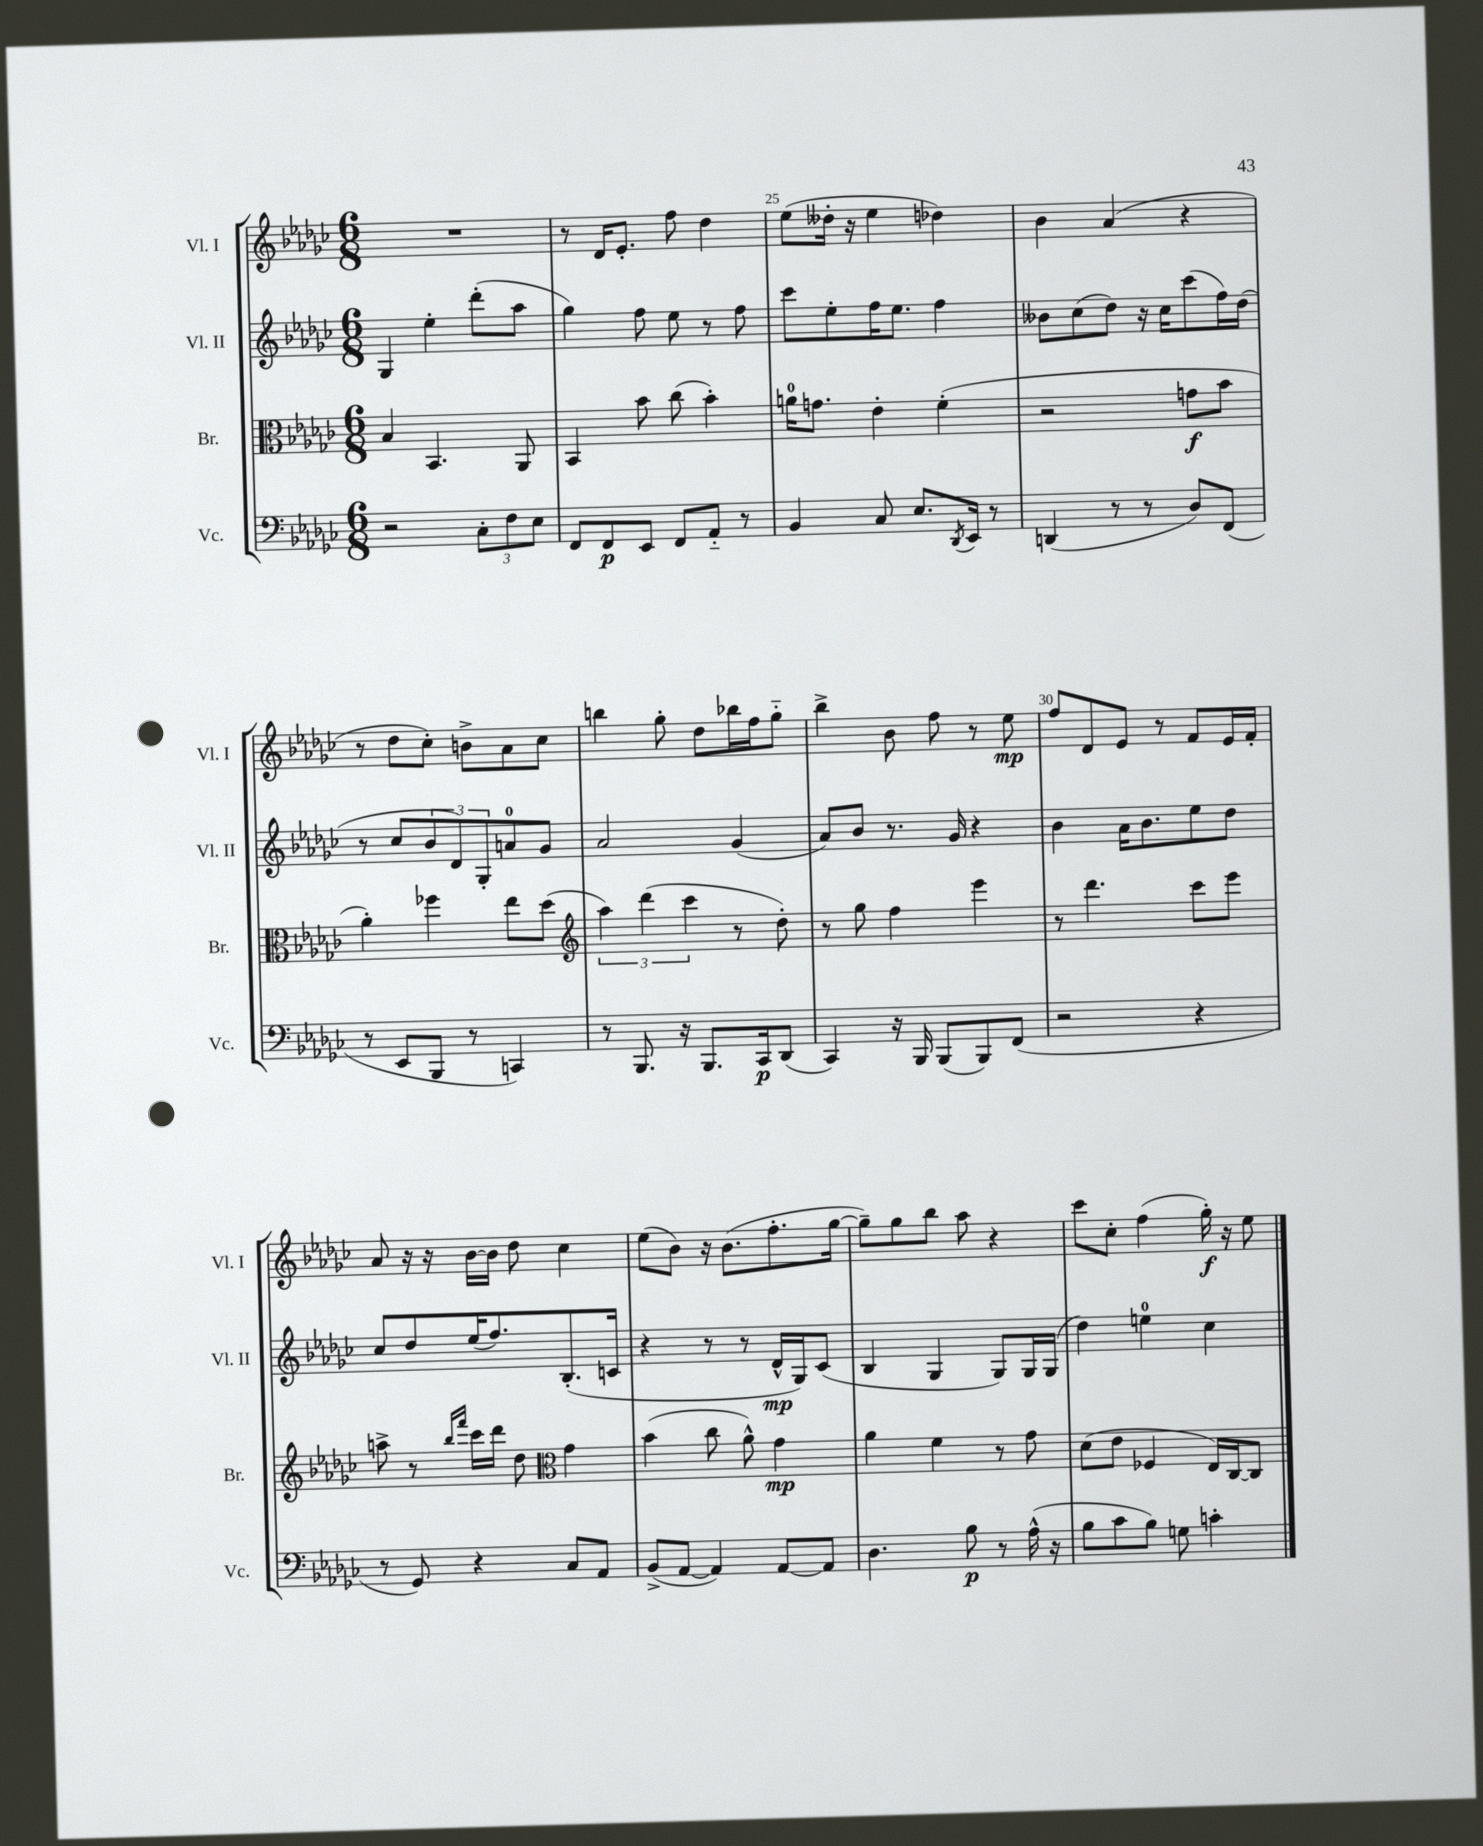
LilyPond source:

<<
\new StaffGroup <<
\new Staff = "s0" \with { instrumentName = "Vl. I" shortInstrumentName = "Vl. I" } {
    \clef treble \key ges \major \numericTimeSignature \time 6/8
    R2. |
    r8 des'16 ees'8.-. f''8 des''4 |
    ees''8( deses''16-. r16 ees''4 des''4) |
    bes'4 aes'4( r4 |
    r8 des''8 ces''8-.) b'8-> aes'8 ces''8 |
    b''4 ges''8-. des''8 bes''16 f''16 ges''8-_ |
    bes''4-> bes'8 f''8 r8 ees''8\mp |
    f''8 des'8 ees'8 r8 f'8 ees'16 f'16-. |
    aes'8 r16 r16 bes'16~ bes'16 des''8 ces''4 |
    ees''8( bes'8) r16 bes'8.( f''8.-. ges''16~ |
    ges''8--) ges''8 bes''8 aes''8 r4 |
    ces'''8 ces''8-. f''4( ges''16-.\f) r16 ees''8 \bar "|." |
}
\new Staff = "s1" \with { instrumentName = "Vl. II" shortInstrumentName = "Vl. II" } {
    \clef treble \key ges \major \numericTimeSignature \time 6/8
    ges4 ees''4-. des'''8-.( aes''8 |
    ges''4) f''8 ees''8 r8 f''8 |
    ces'''8 ees''8-. f''16 ees''8. f''4 |
    beses'8 ces''8( des''8) r16 ces''16 ces'''8( f''16) des''16( |
    r8 ces''8 \tuplet 3/2 { bes'8 des'8) ges8-. } a'8-0 ges'8 |
    aes'2 ges'4( |
    aes'8) bes'8 r8. ges'16 r4 |
    bes'4 aes'16 bes'8. ees''8 des''8 |
    ces''8 des''8 ees''16( f''8.) bes8.-.( c'16 |
    r4 r8 r8 des'16-^\mp ges16) ces'8( |
    bes4 ges4 ges8) ges16 ges16( |
    des''4) e''4-0 ces''4 \bar "|." |
}
\new Staff = "s2" \with { instrumentName = "Br." shortInstrumentName = "Br." } {
    \clef alto \key ges \major \numericTimeSignature \time 6/8
    bes4 bes,4. aes,8 |
    bes,4 bes'8 ces''8( bes'4-.) |
    a'16-0 g'8. ees'4-. f'4-.( |
    r2 g'8\f bes'8 |
    aes'4-.) fes''4 ees''8 des''8( |
    \clef treble \tuplet 3/2 { aes''4) des'''4( ces'''4 } r8 des''8-.) |
    r8 ges''8 f''4 ees'''4 |
    r8 des'''4. ces'''8 ees'''8 |
    a''8-> r8 \grace { bes''16 f'''16 } ces'''16 des'''16 des''8 \clef alto ges'4 |
    bes'4( ces''8 aes'8-^) ges'4\mp |
    aes'4 f'4 r8 ges'8 |
    des'8( ees'8 fes4 ees16) ces16~ ces8 \bar "|." |
}
\new Staff = "s3" \with { instrumentName = "Vc." shortInstrumentName = "Vc." } {
    \clef bass \key ges \major \numericTimeSignature \time 6/8
    r2 \tuplet 3/2 { ces8-. f8 ees8 } |
    f,8 f,8\p ees,8 f,8 aes,8-_ r8 |
    bes,4 ces8 ees8. \acciaccatura { des,8 } ees,16 r8 |
    d,4( r8 r8 des8) f,8( |
    r8 ees,8 bes,,8 r8 c,4) |
    r8 bes,,8. r16 bes,,8. ces,16\p des,8( |
    ces,4) r16 bes,,16 bes,,8( bes,,8) f,8( |
    r2 r4 |
    r8 ges,8) r4 ces8 aes,8 |
    bes,8->( aes,8~ aes,4) aes,8~ aes,8 |
    des4. bes8\p r8 aes16-^( r16 |
    bes8 ces'8 bes8) g8 c'4-. \bar "|." |
}
>>
>>
\layout { \context { \Score currentBarNumber = #23 \override BarNumber.break-visibility = ##(#f #t #t) barNumberVisibility = #(every-nth-bar-number-visible 5) } }
